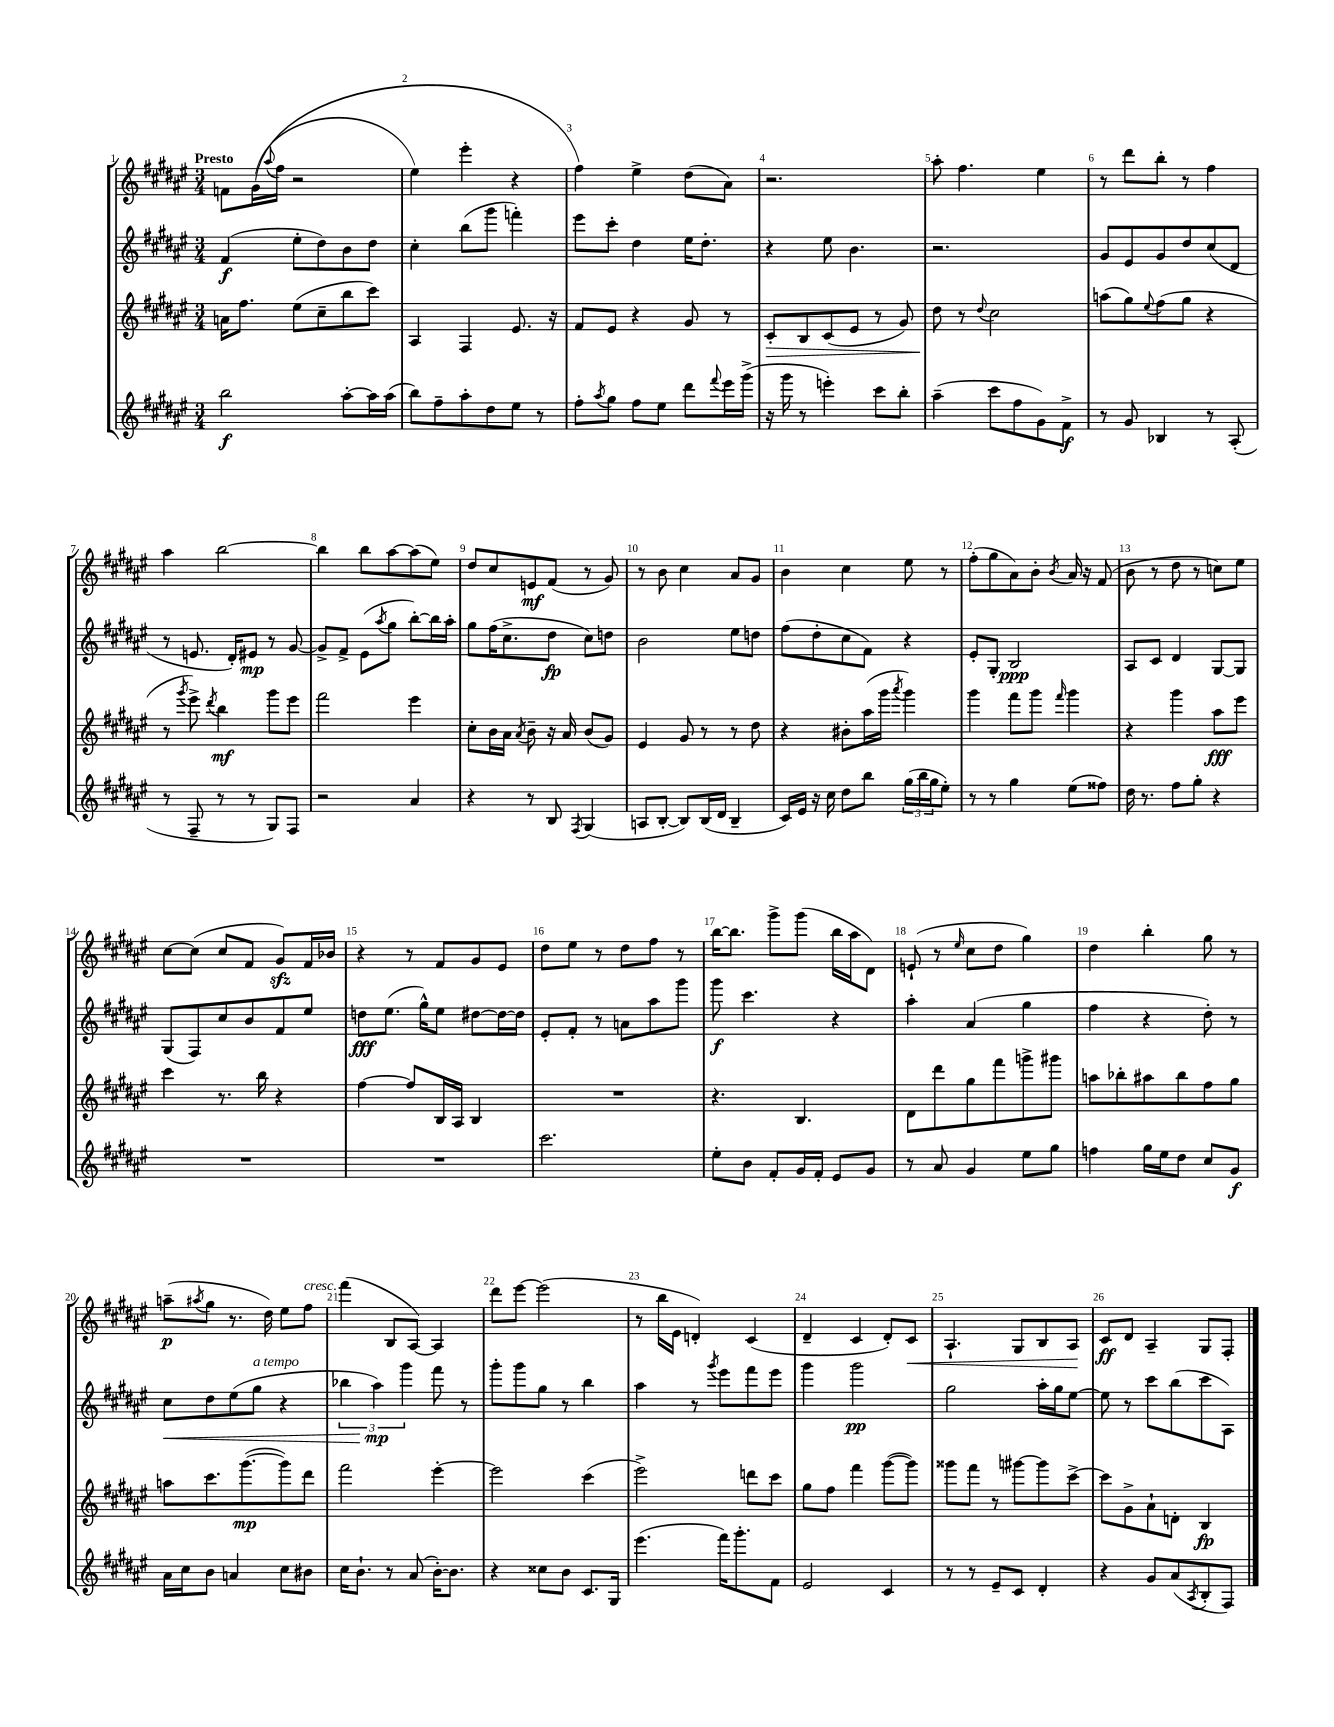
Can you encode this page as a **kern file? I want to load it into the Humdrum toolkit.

**kern	**dynam	**kern	**dynam	**kern	**dynam	**kern	**dynam
*part4	*part4	*part3	*part3	*part2	*part2	*part1	*part1
*staff4	*staff4	*staff3	*staff3	*staff2	*staff2	*staff1	*staff1
*clefG2	*	*clefG2	*	*clefG2	*	*clefG2	*
*k[f#c#g#d#a#e#]	*	*k[f#c#g#d#a#e#]	*	*k[f#c#g#d#a#e#]	*	*k[f#c#g#d#a#e#]	*
*M3/4	*	*M3/4	*	*M3/4	*	*M3/4	*
=1	=1	=1	=1	=1	=1	=1	=1
!	!	!	!	!	!	!LO:TX:a:B:t=Presto	!
2bb\	f	16an\KL	.	(4f#/	f	8fn\L	.
.	.	8.ff#\J	.	.	.	.	.
.	.	.	.	.	.	((16g#\L	.
.	.	.	.	.	.	8qqaa#/	.
.	.	.	.	.	.	16ff#\JJ	.
.	.	(8ee#\L	.	8ee#'\L	.	2r	.
.	.	8cc#~\	.	8dd#\)	.	.	.
[8aa#'\L	.	8bb\	.	8b\	.	.	.
16aa#\L]	.	8ccc#\J)	.	8dd#\J	.	.	.
(16aa#\JJ	.	.	.	.	.	.	.
=2	=2	=2	=2	=2	=2	=2	=2
8bb\L)	.	4A#/	.	4cc#'\	.	4ee#\)	.
8ff#~\	.	.	.	.	.	.	.
8aa#'\	.	4F#/	.	(8bb\L	.	4eee#'\	.
8dd#\	.	.	.	8ggg#\J	.	.	.
8ee#\J	.	8.e#/	.	4fffn'\)	.	4r	.
8r	.	.	.	.	.	.	.
.	.	16r	.	.	.	.	.
=3	=3	=3	=3	=3	=3	=3	=3
8ff#'\L	.	8f#/L	.	8eee#\L	.	4ff#\)	.
8qaa#/	.	.	.	.	.	.	.
8gg#\J	.	8e#/J	.	8ccc#'\J	.	.	.
8ff#\L	.	4r	.	4dd#\	.	4ee#^\	.
8ee#\J	.	.	.	.	.	.	.
8ddd#\L	.	8g#/	.	16ee#\KL	.	(8dd#\L	.
.	.	.	.	8.dd#'\J	.	.	.
8qqfff#/	.	.	.	.	.	.	.
16eee#\L	.	8r	.	.	.	8a#\J)	.
(16ggg#^\JJ	.	.	.	.	.	.	.
=4	=4	=4	=4	=4	=4	=4	=4
!	!	!	!LO:HP:b	!	!	!	!
16r	.	8c#'/L	>	4r	.	2.r	.
16ggg#\	.	.	.	.	.	.	.
8r	.	8B/	.	.	.	.	.
4eeen'\)	.	(8c#/	.	8ee#\	.	.	.
.	.	8e#/J	.	4.b\	.	.	.
8ccc#\L	.	8r	.	.	.	.	.
8bb'\J	.	8g#/)	.	.	.	.	.
=5	=5	=5	=5	=5	=5	=5	=5
(4aa#~\	.	8dd#\	.	2.r	.	8aa#'\	.
.	.	8r	]	.	.	4.ff#\	.
.	.	8qqdd#/	.	.	.	.	.
8ccc#\L	.	2cc#\	.	.	.	.	.
8ff#\	.	.	.	.	.	.	.
8g#\)	.	.	.	.	.	4ee#\	.
8f#^\J	f	.	.	.	.	.	.
=6	=6	=6	=6	=6	=6	=6	=6
8r	.	(8aan\L	.	8g#/L	.	8r	.
8g#/	.	8gg#\)	.	8e#/	.	8ddd#\L	.
.	.	8qqee#/	.	.	.	.	.
4B-X/	.	(8ff#\	.	8g#/	.	8bb'\J	.
.	.	8gg#\J	.	8dd#/	.	8r	.
8r	.	4r	.	(8cc#/	.	4ff#\	.
(8A#'/	.	.	.	8d#/J	.	.	.
!!LO:LB:g=z
=7	=7	=7	=7	=7	=7	=7	=7
8r	.	8r	.	8r	.	4aa#\	.
.	.	8qggg#/	.	.	.	.	.
8F#~/	.	8eee#^\)	.	8.en/	.	.	.
.	.	8qddd#/	.	.	.	.	.
8r	.	4bb\	mf	.	.	[2bb\	.
.	.	.	.	16d#'/KL)	.	.	.
8r	.	.	.	8e#X/J	mp	.	.
8G#/L)	.	8ggg#\L	.	8r	.	.	.
8F#/J	.	8eee#\J	.	[8g#/	.	.	.
=8	=8	=8	=8	=8	=8	=8	=8
2r	.	2fff#\	.	8g#^/L]	.	4bb\]	.
.	.	.	.	8f#^/J	.	.	.
.	.	.	.	(8e#\L	.	8bb\L	.
.	.	.	.	8qaa#/	.	.	.
.	.	.	.	8gg#\J	.	[8aa#\	.
4a#/	.	4eee#\	.	[8bb'\L)	.	(8aa#\]	.
.	.	.	.	16bb\L]	.	8ee#\J)	.
.	.	.	.	16aa#'\JJ	.	.	.
=9	=9	=9	=9	=9	=9	=9	=9
4r	.	8cc#'\L	.	8gg#\L	.	8dd#/L	.
.	.	16b\L	.	(16ff#\K	.	8cc#/	.
.	.	16a#\JJ	.	8.cc#^\	.	.	.
.	.	8qa#/	.	.	.	.	.
8r	.	8b~\	.	.	.	8en/	mf
8B/	.	16r	.	8dd#\J	fp	(8f#/J	.
.	.	16a#/	.	.	.	.	.
8qF#/	.	.	.	.	.	.	.
(4G#/	.	(8b/L	.	8cc#\L)	.	8r	.
.	.	8g#/J)	.	8ddn\J	.	8g#/)	.
=10	=10	=10	=10	=10	=10	=10	=10
8An/L	.	4e#/	.	2b\	.	8r	.
[8B'/J	.	.	.	.	.	8b\	.
8B/L])	.	8g#/	.	.	.	4cc#\	.
(16B/L	.	8r	.	.	.	.	.
16d#/JJ	.	.	.	.	.	.	.
4B~/	.	8r	.	8ee#\L	.	8a#/L	.
.	.	8dd#\	.	8ddn\J	.	8g#/J	.
=11	=11	=11	=11	=11	=11	=11	=11
16c#/LL)	.	4r	.	(8ff#\L	.	4b\	.
16e#/JJ	.	.	.	.	.	.	.
16r	.	.	.	8dd#'\	.	.	.
16cc#\	.	.	.	.	.	.	.
8dd#\L	.	8b#X'\L	.	8cc#\	.	4cc#\	.
8bb\J	.	(16aa#\L	.	8f#\J)	.	.	.
.	.	16ggg#\JJ	.	.	.	.	.
.	.	8qaaa#/	.	.	.	.	.
(24gg#\LL	.	4ggg#\)	.	4r	.	8ee#\	.
24bb\	.	.	.	.	.	.	.
24gg#\J	.	.	.	.	.	.	.
8ee#'\J)	.	.	.	.	.	8r	.
=12	=12	=12	=12	=12	=12	=12	=12
8r	.	4ggg#\	.	8e#'/L	.	(8ff#'\L	.
8r	.	.	.	8G#'/J	.	8gg#\	.
4gg#\	.	8fff#\L	.	2B/	ppp	8a#\)	.
.	.	8ggg#\J	.	.	.	8b'\J	.
.	.	16qqfff#/	.	.	.	8qb/	.
(8ee#\L	.	4ggg#\	.	.	.	16a#/	.
.	.	.	.	.	.	16r	.
8ff##X\J)	.	.	.	.	.	(8f#/	.
=13	=13	=13	=13	=13	=13	=13	=13
16dd#\	.	4r	.	8A#/L	.	8b\	.
8.r	.	.	.	.	.	.	.
.	.	.	.	8c#/J	.	8r	.
8ff#\L	.	4ggg#\	.	4d#/	.	8dd#\	.
8gg#'\J	.	.	.	.	.	8r	.
4r	.	8aa#\L	fff	[8G#/L	.	8ccn\L)	.
.	.	8eee#\J	.	8G#/J]	.	8ee#\J	.
!!LO:LB:g=z
=14	=14	=14	=14	=14	=14	=14	=14
2.r	.	4ccc#\	.	(8G#/L	.	[8cc#\L	.
.	.	.	.	8F#/)	.	(8cc#\J]	.
.	.	8.r	.	8cc#/	.	8cc#/L	.
.	.	.	.	8b/	.	8f#/J	.
.	.	16bb\	.	.	.	.	.
.	.	4r	.	8f#/	.	8g#zz/L)	.
.	.	.	.	8ee#/J	.	16f#/L	.
.	.	.	.	.	.	16b-X/JJ	.
=15	=15	=15	=15	=15	=15	=15	=15
2.r	.	[4ff#\	.	8ddn\L	fff	4r	.
.	.	.	.	(8.ee#\J	.	.	.
.	.	8ff#/L]	.	.	.	8r	.
.	.	.	.	16gg#^^\KL)	.	.	.
.	.	16B/L	.	8ee#\J	.	8f#/L	.
.	.	16A#/JJ	.	.	.	.	.
.	.	4B/	.	[8dd#X\L	.	8g#/	.
.	.	.	.	16dd#\L_	.	8e#/J	.
.	.	.	.	16dd#\JJ]	.	.	.
=16	=16	=16	=16	=16	=16	=16	=16
2.ccc#\	.	2.r	.	8e#'/L	.	8dd#\L	.
.	.	.	.	8f#'/J	.	8ee#\J	.
.	.	.	.	8r	.	8r	.
.	.	.	.	8an\L	.	8dd#\L	.
.	.	.	.	8aa#\	.	8ff#\J	.
.	.	.	.	8ggg#\J	.	8r	.
=17	=17	=17	=17	=17	=17	=17	=17
8ee#'\L	.	4.r	.	8ggg#\	f	[16bb\KL	.
.	.	.	.	.	.	8.bb\J]	.
8b\J	.	.	.	4.ccc#\	.	.	.
8f#'/L	.	.	.	.	.	8ggg#^\L	.
16g#/L	.	4.B/	.	.	.	(8ggg#\J	.
16f#'/JJ	.	.	.	.	.	.	.
8e#/L	.	.	.	4r	.	16bb\LL	.
.	.	.	.	.	.	16aa#\J	.
8g#/J	.	.	.	.	.	8d#\J)	.
=18	=18	=18	=18	=18	=18	=18	=18
8r	.	8d#\L	.	4aa#'\	.	(8en`/	.
8a#/	.	8ddd#\	.	.	.	8r	.
.	.	.	.	.	.	16qqee#/	.
4g#/	.	8gg#\	.	(4a#/	.	8cc#\L	.
.	.	8fff#\	.	.	.	8dd#\J	.
8ee#\L	.	8gggn^\	.	4gg#\	.	4gg#\)	.
8gg#\J	.	8ggg#X\J	.	.	.	.	.
=19	=19	=19	=19	=19	=19	=19	=19
4ffn\	.	8aan\L	.	4ff#\	.	4dd#\	.
.	.	8bb-X'\	.	.	.	.	.
16gg#\LL	.	8aa#X\	.	4r	.	4bb'\	.
16ee#\J	.	.	.	.	.	.	.
8dd#\J	.	8bb-\	.	.	.	.	.
8cc#/L	.	8ff#\	.	8dd#'\)	.	8gg#\	.
8g#/J	f	8gg#\J	.	8r	.	8r	.
!!LO:LB:g=z
=20	=20	=20	=20	=20	=20	=20	=20
!	!	!	!	!	!LO:HP:b	!	!
16a#\LL	.	8aan\L	.	8cc#\L	<	(8aan~\L	p
16cc#\J	.	.	.	.	.	.	.
.	.	.	.	.	.	8qaa#X/	.
8b\J	.	8.ccc#\	.	8dd#\	.	8gg#\J	.
4an/	.	.	.	(8ee#\	.	8.r	.
.	.	([8.ggg#\	mp	.	.	.	.
!	!	!	!	!LO:TX:a:i:t=a tempo	!	!	!
.	.	.	.	8gg#\J	.	.	.
.	.	.	.	.	.	16dd#\)	.
8cc#\L	.	8ggg#\])	.	4r	.	8ee#\L	.
!	!	!	!	!	!	!LO:TX:a:i:t=cresc.	!
8b#X\J	.	8ddd#\J	.	.	.	8ff#\J	.
=21	=21	=21	=21	=21	=21	=21	=21
16cc#\KL	.	2fff#\	.	6bb-X\	.	(4fff#\	.
8.b`\J	.	.	.	.	.	.	.
.	.	.	.	6aa#\)	mp	.	.
8r	.	.	.	.	.	8B/L	.
.	.	.	.	6ggg#\	[	.	.
(8a#/	.	.	.	.	.	[8A#/J)	.
[16b'\KL)	.	[4eee#'\	.	8fff#\	.	4A#/]	.
8.b\J]	.	.	.	.	.	.	.
.	.	.	.	8r	.	.	.
=22	=22	=22	=22	=22	=22	=22	=22
4r	.	2eee#\]	.	8ggg#'\L	.	8ddd#\L	.
.	.	.	.	8ggg#\	.	[8eee#\J	.
8cc##X\L	.	.	.	8gg#\J	.	(2eee#\]	.
8b\J	.	.	.	8r	.	.	.
8.c#/L	.	(4ccc#\	.	4bb\	.	.	.
16G#/Jk	.	.	.	.	.	.	.
=23	=23	=23	=23	=23	=23	=23	=23
(4.eee#\	.	2eee#^\)	.	4aa#\	.	8r	.
.	.	.	.	.	.	16bb\LL	.
.	.	.	.	.	.	16e#\JJ	.
.	.	.	.	8r	.	4dn'/)	.
.	.	.	.	8qggg#/	.	.	.
16fff#\KL)	.	.	.	8eee#\L	.	.	.
8.ggg#'\	.	.	.	.	.	.	.
.	.	8dddn\L	.	8fff#\	.	(4c#/	.
8f#\J	.	8ccc#\J	.	8eee#\J	.	.	.
=24	=24	=24	=24	=24	=24	=24	=24
2e#/	.	8gg#\L	.	4ggg#\	.	4d#~/	.
.	.	8ff#\J	.	.	.	.	.
.	.	4fff#\	.	2ggg#\	pp	4c#/	.
4c#/	.	([8ggg#\L	.	.	.	8d#'/L)	.
!	!	!	!	!	!	!	!LO:HP:b
.	.	8ggg#\J])	.	.	.	8c#/J	<
=25	=25	=25	=25	=25	=25	=25	=25
8r	.	8ggg##X\L	.	2gg#\	.	4.A#`/	.
8r	.	8fff#\J	.	.	.	.	.
8e#~/L	.	8r	.	.	.	.	.
8c#/J	.	[8ggg#X\L	.	.	.	8G#/L	.
4d#'/	.	8ggg#\]	.	16aa#'\LL	.	8B/	.
.	.	.	.	16gg#\J	.	.	.
.	.	[8ccc#^\J	.	[8ee#\J	.	8A#/J	.
.	.	.	.	.	.	.	[
=26	=26	=26	=26	=26	=26	=26	=26
4r	.	8ccc#\L]	.	8ee#\]	.	8c#/L	ff
.	.	8g#^\	.	8r	.	8d#/J	.
8g#/L	.	8a#`\	.	8ccc#\L	.	4A#~/	.
(8a#/	.	8dn'\J	.	(8bb\	.	.	.
8qA#/	.	.	.	.	.	.	.
8B'/	.	4B/	fp	8ccc#\	.	8G#/L	.
8F#/J)	.	.	.	8A#\J)	.	8F#'/J	.
==	==	==	==	==	==	==	==
*-	*-	*-	*-	*-	*-	*-	*-
